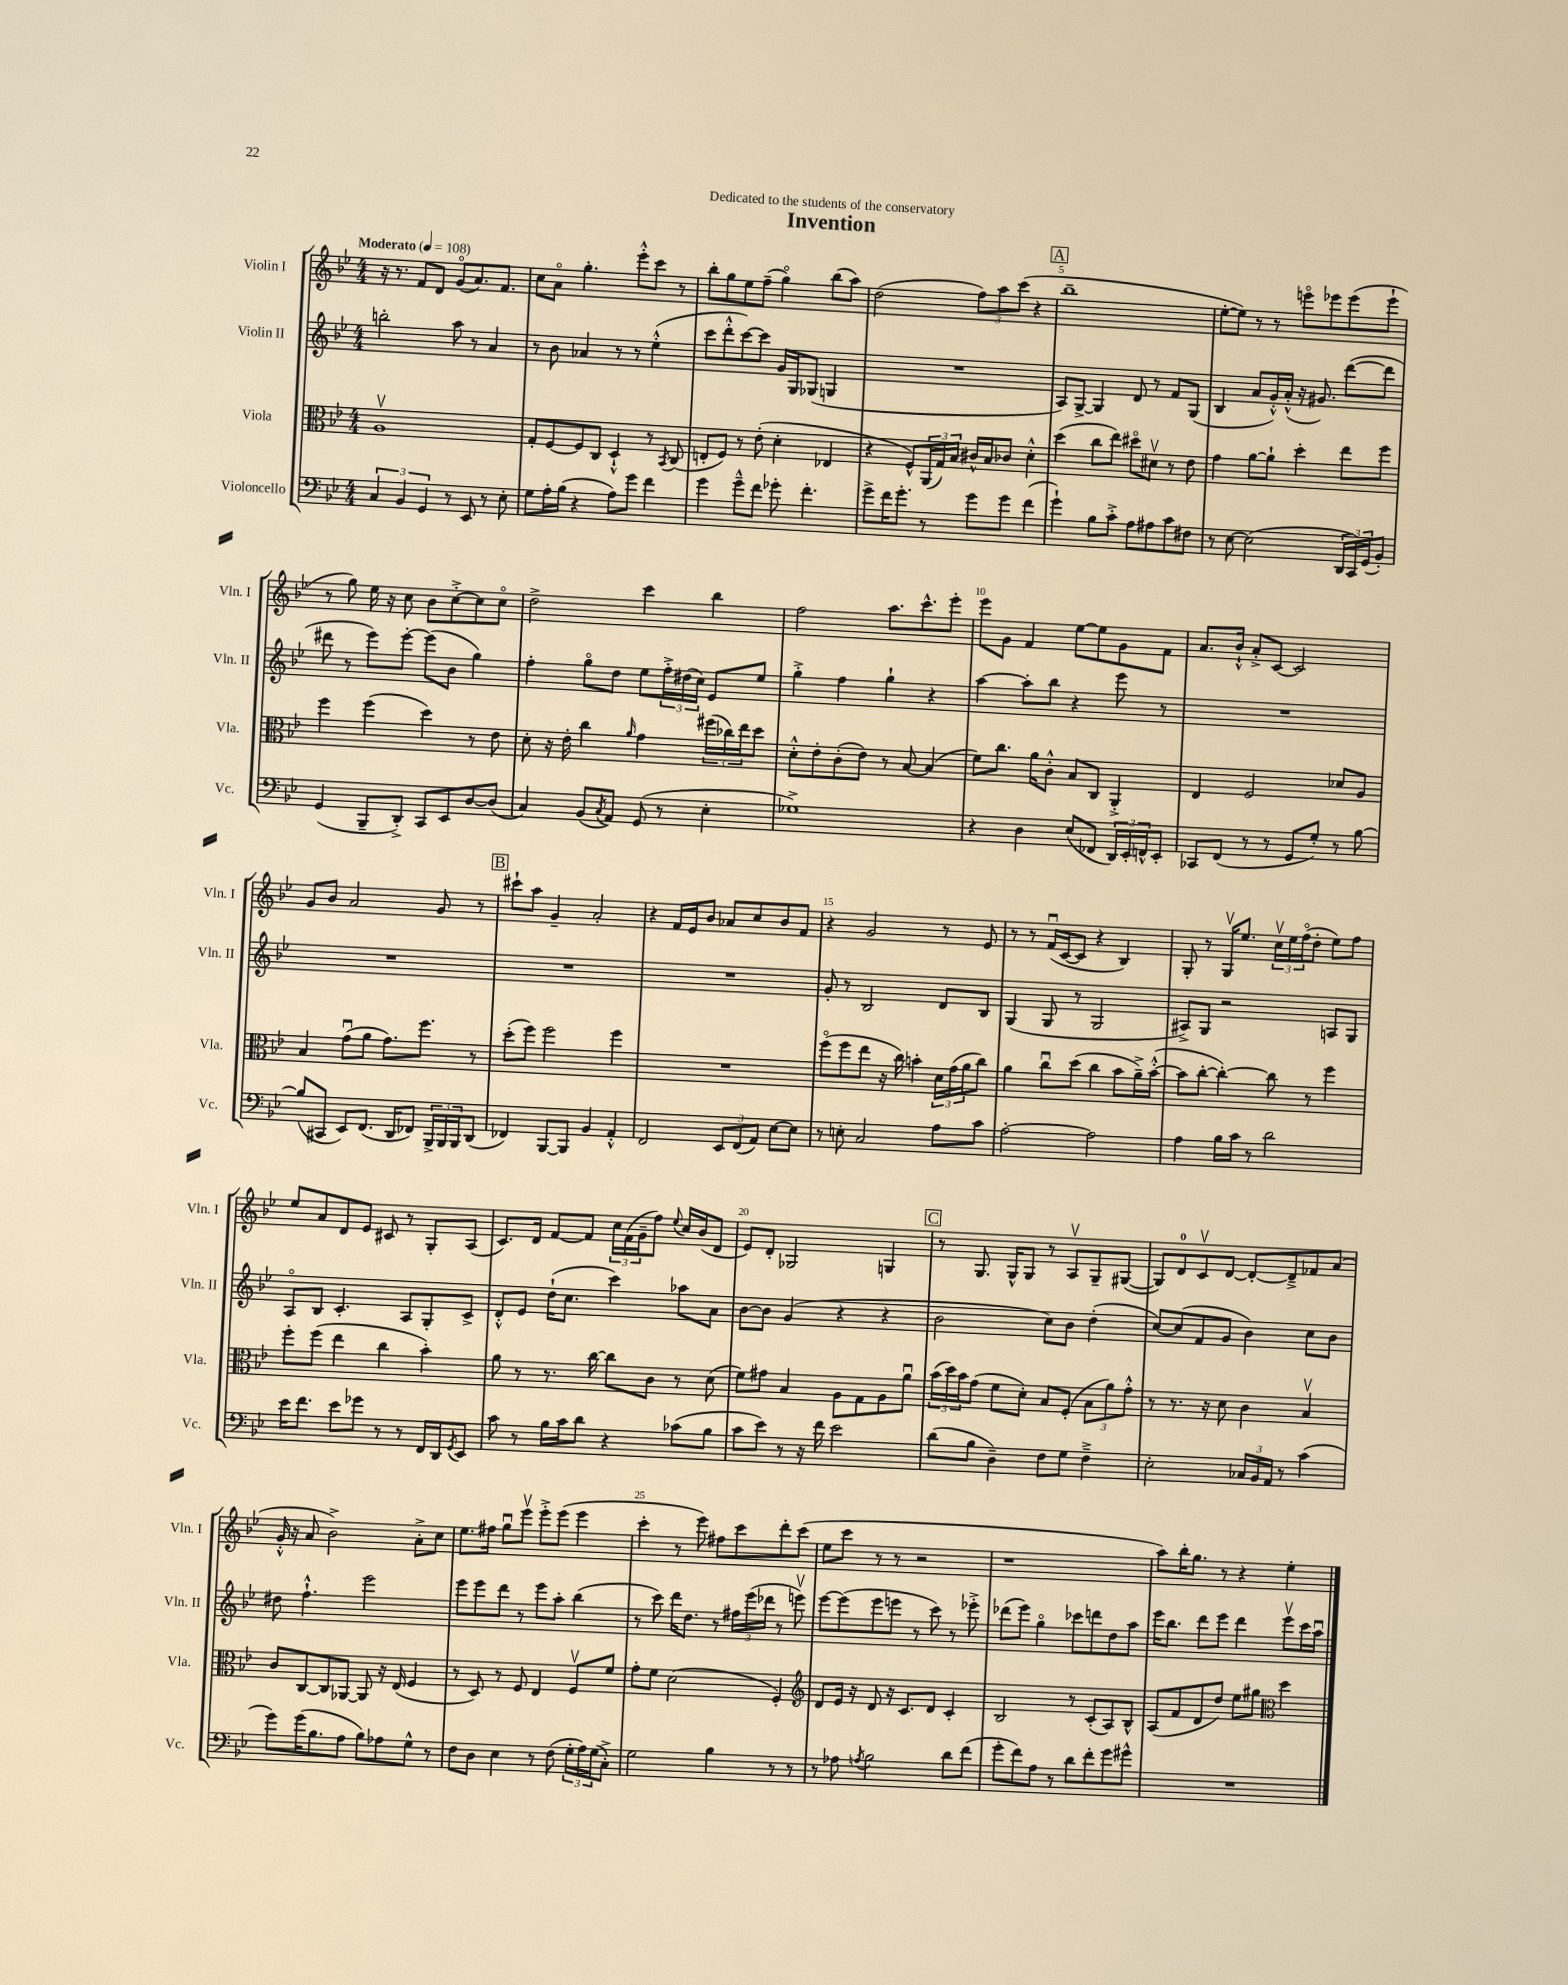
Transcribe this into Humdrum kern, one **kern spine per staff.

**kern	**kern	**kern	**kern
*staff4	*staff3	*staff2	*staff1
*clefF4	*clefC3	*clefG2	*clefG2
*k[b-e-]	*k[b-e-]	*k[b-e-]	*k[b-e-]
*M4/4	*M4/4	*M4/4	*M4/4
*MM108	*MM108	*MM108	*MM108
6C/	1Av	2bb'\	16r
.	.	.	8.r
6BB-/	.	.	.
.	.	.	8f/L
6GG/	.	.	.
.	.	.	8d/J
8r	.	8aa\	(8go/L
8EE-/	.	8r	8.a/)
8r	.	4a/	.
.	.	.	8.f/J
8E-'\	.	.	.
=	=	=	=
8G\L	8G'/L	8r	8cc\L
16A'\L	[8F/	8b-\	8ao\J
(16B-\JJ	.	.	.
4r	8F/]	4a-/	4.gg'\
.	8C/J	.	.
8A\L)	4D`^^/	8r	.
8g\J	.	8r	8eee-'^^\L
4f\	8r	(4ee-'^^\	8ccc\J
.	8qBB-/	.	.
.	(8C/	.	8r
=	=	=	=
4g\	8E'/L	8ccc\L	8bb-'\L
.	8F/J)	8ddd'^^\	8gg\
8g~^^\L	8r	[8ccc\)	8ee-\
8f\J	(8e-'\	8ccc\]J	(8ff~\J
8g-'\	4d'\	16g/LL	4ggo\)
.	.	16G/J	.
4.f'\	.	(8G-/J	.
.	4E-/	4G/	(8bb-\L
.	.	.	8aa\J)
=	=	=	=
8g^\L	4r	1r	(2dd\
16f\K	.	.	.
8.g'\J	.	.	.
.	8F^^/L)	.	.
8r	(24AA/L	.	.
.	24G/)	.	.
.	24B-/JJ	.	.
8g\L	16c#^^/LL	.	12ff\L)
.	16B-/J	.	.
.	.	.	12aa\
8g\J	8c-/J	.	.
.	.	.	(12ccc\J
(4f\	4d'^^\	.	4r
=	=	=	=
4g`\)	(4dd\	8A/L)	1bb-~
.	.	[8G^/J	.
8B-\L	8cc\L	4G/]	.
8c'^\J	8ee-\J)	.	.
8A\L	8dd#o\L	8d/	.
8A#\	8d#v\J	8r	.
8c\	8r	8f/L	.
8F#\J	8e-\	(8G/J	.
=	=	=	=
8r	4g\	4B-/	[8ee-'\L
[8E-\	.	.	8ee-\]J)
(2E-\]	[8a\L	8a/L	8r
.	8a`\]J	16g'^^/L)	8r
.	.	(16a'^^/JJ	.
.	4dd'\	16r	8eeeo\L
.	.	8.g#/)	.
.	.	.	8eee-\
24DD/LL	8ee-\L	([8ddd\L	(8eee-\
24CC/)	.	.	.
(24GG/J	.	.	.
8BB-'/J)	8ff\J	8ddd\]J	8eee-`\J
=	=	=	=
(4GG/	4ff\	8ddd#\	8r
.	.	8r	8gg\)
8BBB-~/L	(4ff\	8eee-\L)	16ee-\
.	.	.	16r
8DD'^/J)	.	[8eee-'\J	8cc\
8CC/L	4dd\)	(8eee-\]L	8b-\L
8EE-/	.	8b-\J	[8cc'^\
[8D/	8r	4gg\)	8cc\]
(8D/]J	8e-\	.	8cco\J
=	=	=	=
4C/)	8d'\	4ff'\	2dd^\
.	16r	.	.
.	16e-'\	.	.
(8BB-/L	4cc\	8ggo\L	.
8qC/	.	.	.
8AA/J)	.	8dd\J	.
.	16qqa/	.	.
(8GG/	4g\	8ee-\L	4ccc\
8r	.	24ff'^\L	.
.	.	(24dd#\	.
.	.	24cc\JJ)	.
4E-'\	(24ff#\LL	8e-/L	4bb-\
.	24cc-\)	.	.
.	24ee-\J	.	.
.	8dd\J	8ee-/J	.
=	=	=	=
1G-^)	8d'^^\L	4gg'^\	2ff\
.	8e-'\	.	.
.	(8c'\	4ff\	.
.	8e-\J)	.	.
.	8r	4gg`\	8.aa\L
.	[8B-/	.	.
.	.	.	8.ccc^^\
.	(4B-/]	4r	.
.	.	.	8eee-'\J
=	=	=	=
4r	8f\L)	[4aa\	8eee-\L
.	8.cc\J	.	8g\J
4D\	.	8aa'\]L	4f/
.	16a\LK	.	.
.	8c'^^\J	8bb-\J	.
(8E-/L	8B-/L	4r	[8ee-\L
8FF-/J	8C/J	.	8ee-\]
24DD/LL)	4AA'^/	8eee-\	8g\
24EE-'/	.	.	.
24FF^^/J	.	.	.
8EE-'/J	.	8r	8f\J
=	=	=	=
8CC-/L	4E-/	1r	8.a/L
(8FF/J	.	.	.
.	.	.	16b-`^^/Jk
8r	2F/	.	8a'^/L
8r	.	.	[8c/J
8GG/L	.	.	2c/]
8G'/J)	.	.	.
8r	8d-/L	.	.
[8B-\	8A/J	.	.
=	=	=	=
(8B-/]L	4B-/	1r	8g/L
8CC#/J	.	.	8b-/J
8EE-/L)	(8gu\L	.	2a/
(8.FF/J	8a\J	.	.
.	8.g\L)	.	.
16DD/LK	.	.	.
8FF-/J)	.	.	.
.	8.ff\J	.	.
24BBB-^/LL	.	.	8g/
24BBB-/	.	.	.
24BBB-/J	.	.	.
(8DD/J	8r	.	8r
=	=	=	=
4FF-/)	(8dd'\L	1r	8ccc#`\L
.	8ff\J)	.	8aa\J
[8BBB-/L	2ff\	.	4g~/
8BBB-/]J	.	.	.
4BB-/	.	.	2a'/
4AA'^^/	4ff\	.	.
=	=	=	=
2FF/	1r	1r	4r
.	.	.	16f/LL
.	.	.	16e-/J
.	.	.	8b-/J
12EE-/L	.	.	8a-/L
(12FF/	.	.	.
.	.	.	8cc/
12AA/J)	.	.	.
[8E-\L	.	.	8b-/
8E-\]J	.	.	8f/J
=	=	=	=
8r	(8ffo\L	8g'/	4r
8E'\	8ff\	8r	.
2C/	8ee-\J	2B-/	2g/
.	16r	.	.
.	16cc\)	.	.
.	4b'\	.	.
8A\L	24d\LL	8d/L	8r
.	(24g\	.	.
.	24a\J	.	.
8c\J	8cc\J)	8B-/J	8e-/
=	=	=	=
[2A'\	4a\	(4G/	8r
.	.	.	8r
.	8ccu\L	8G/	(16fu/LL
.	.	.	[16c/J
.	(8dd\J	8r	8c/]J
2A\]	4cc\	2G/	4r
.	8b-\L	.	4B-/)
.	16a~^\L)	.	.
.	([16b-'^^\JJ	.	.
=	=	=	=
4A\	8b-\]L	8A#^/L)	8G'/
.	[8cc'\J	8G/J	8r
16B-\LL	4cc'\_)	2r	16Gv/LK
16c\JJ	.	.	8.ee-/J
8r	.	.	.
2d\	8cc\]	.	24ccv\LL
.	.	.	24ee-\
.	.	.	(24ffo\J
.	8r	.	8dd'\J
.	4ff\	8A/L	8ee-\L)
.	.	8G/J	8ff\J
=	=	=	=
16e-\LK	8ff'\L	8Ao/L	8ee-/L
8.f\J	.	.	.
.	(8ff\J	8B-/J	8a/
8e-\L	4ee-\	4.c'/	8d/
8g-\J	.	.	8e-/J
8r	4cc\	.	8c#/
8r	.	8A/L	8r
16FF/LL	4b-'\)	8G'/	8G'/L
16DD/J	.	.	.
8qGG/	.	.	.
8EE-/J	.	8c^/J	(8A/J
=	=	=	=
8c\	8a\	8d'^^/L	8.c/L)
8r	8r	8e-/J	.
.	.	.	16d/Jk
16B-\LL	8.r	(16dd`\LK	[8f/L
16c\J	.	8.cc\J	.
8d\J	.	.	8f/]J
.	[16cc\	.	.
4r	8cc\]L	4ccc\)	24cc\LL
.	.	.	(24f\
.	.	.	24g~\J
.	8c\J	.	8ff\J)
.	.	.	8qqee-/
(8c-\L	8r	8aa-\L	16cc/LL
.	.	.	(16b-/J
8B-\J	(8d\	8a\J	8d/J
=	=	=	=
8c\L	8f\L)	[8b-\L	8e-/L)
8e-\J)	8g#\J	8b-\]J	8d'/J
8r	4B-/	(4g/	2G-/
16r	.	.	.
16f\	.	.	.
2e-\	8A\L	4r	.
.	8G\	.	.
.	8A\	4r	4G/
.	8au\J	.	.
=	=	=	=
(8d\L	(24b-\LL	2b-\	8r
.	24dd\)	.	.
.	24b-\J	.	.
8B-\J	(8g\J	.	8.G/
4D~\)	8f\L	.	.
.	.	.	16G^^/LK
.	8d'\J)	.	8G/J
8F\L	8B-/L	8cc\L)	8r
8G\J	(8F'/J	8b-\J	8Av/L
4F~^\	12B-\L	(4dd'\	8G~/
.	12a\)	.	.
.	.	.	([8G#/J
.	12g'^^\J	.	.
=	=	=	=
2E-'\	8r	[8cc/L)	8G#/]L)
.	8.r	(8cc/]	8d/
.	.	8f/	8cv/
.	16r	.	.
.	8d\	8g/J	[8d/J
24C-/LL	4c\	4b-\)	8d'/_L
24BB-/	.	.	.
24AA/JJ	.	.	.
8r	.	.	8d~^/]
(4c\	4B-v/	8cc\L	8f-/
.	.	8b-\J	(8a/J
=	=	=	=
8g\L)	8c/L	8dd#\	16g'^^/
.	.	.	16r
(16g\K	[8C/	4.ff`^^\	8a/
8.B-\	.	.	.
.	8C/]	.	2b-^\)
8A\J	[8AA-/J	.	.
8B-\L)	8AA-/]	2eee-\	.
8A-\	16r	.	.
.	(16E-/	.	.
8G^^\J	4F/	.	8a'^\L
8r	.	.	8cc\J
=	=	=	=
8F\L	8r	8eee-\L	8.ee-\L
8D\J	8D/)	8eee-\	.
.	.	.	16ff#\Jk
4E-\	8r	8ddd\J	8ggu\L
.	8F/	8r	8eee-v\J
8r	4E-/	8eee-\L	8eee-'^\L
(8F\	.	8aa'\J	(8eee-\J
24G'\LL	8Fv/L	(4bb-\	4eee-\
24A\)	.	.	.
(24G\J	.	.	.
8C'^\J)	8f/J	.	.
=	=	=	=
2G\	8g'\L	8r	4ccc'\
.	8f\J	8ccc\)	.
.	(2d\	16ddd\LK	8r
.	.	8.dd\J	.
.	.	.	8eee-\)
4B-\	.	8r	8ff#\L
.	.	24ff#\LL	8ccc\
.	.	(24eee-\	.
.	.	24ddd-\JJ	.
8r	4F'/)	8r	8ddd'\
8r	.	8eeev\)	(8ccc\J
=	=	=	=
*	*clefG2	*	*
8r	8d/L	[8eee-\L	8ee-\L
8A-\	16e-/Jk	(8eee-\]	8ccc\J
.	16r	.	.
8qA/	.	.	.
2B-\	8d/	8eee-\	8r
.	16r	8eee\J	8r
.	8.c/L	.	.
.	.	8r	2r
.	8d/J	8ccc\)	.
8d\L	4c'/	8r	.
(8f\J	.	8eee-'^\	.
=	=	=	=
8g'\L	2B-/	(8ddd-\L	1r
8f\)	.	8eee-\J)	.
8A\J	.	4ggo\	.
8r	.	.	.
8d\L	8r	8ccc-\L	.
8f'\	(8c'/L	8ddd\	.
8g\	8A/)	8dd\	.
8g#^^\J	8B-^^/J	8aa\J	.
=	=	=	=
1r	(8A/L	16eee-\LK	8aa\L)
.	.	8.bb-\J	.
.	8f/	.	16bb-'\K
.	.	.	8.gg\J
.	8d/	8ddd\L	.
.	8dd/J)	8eee-\J	8r
.	8ee-\L	4ddd\	4r
.	8gg#\J	.	.
*	*clefC3	*	*
.	4dd\	8eee-v\L	4ee-'\
.	.	16ccc\L	.
.	.	16aau\JJ	.
==	==	==	==
*-	*-	*-	*-
